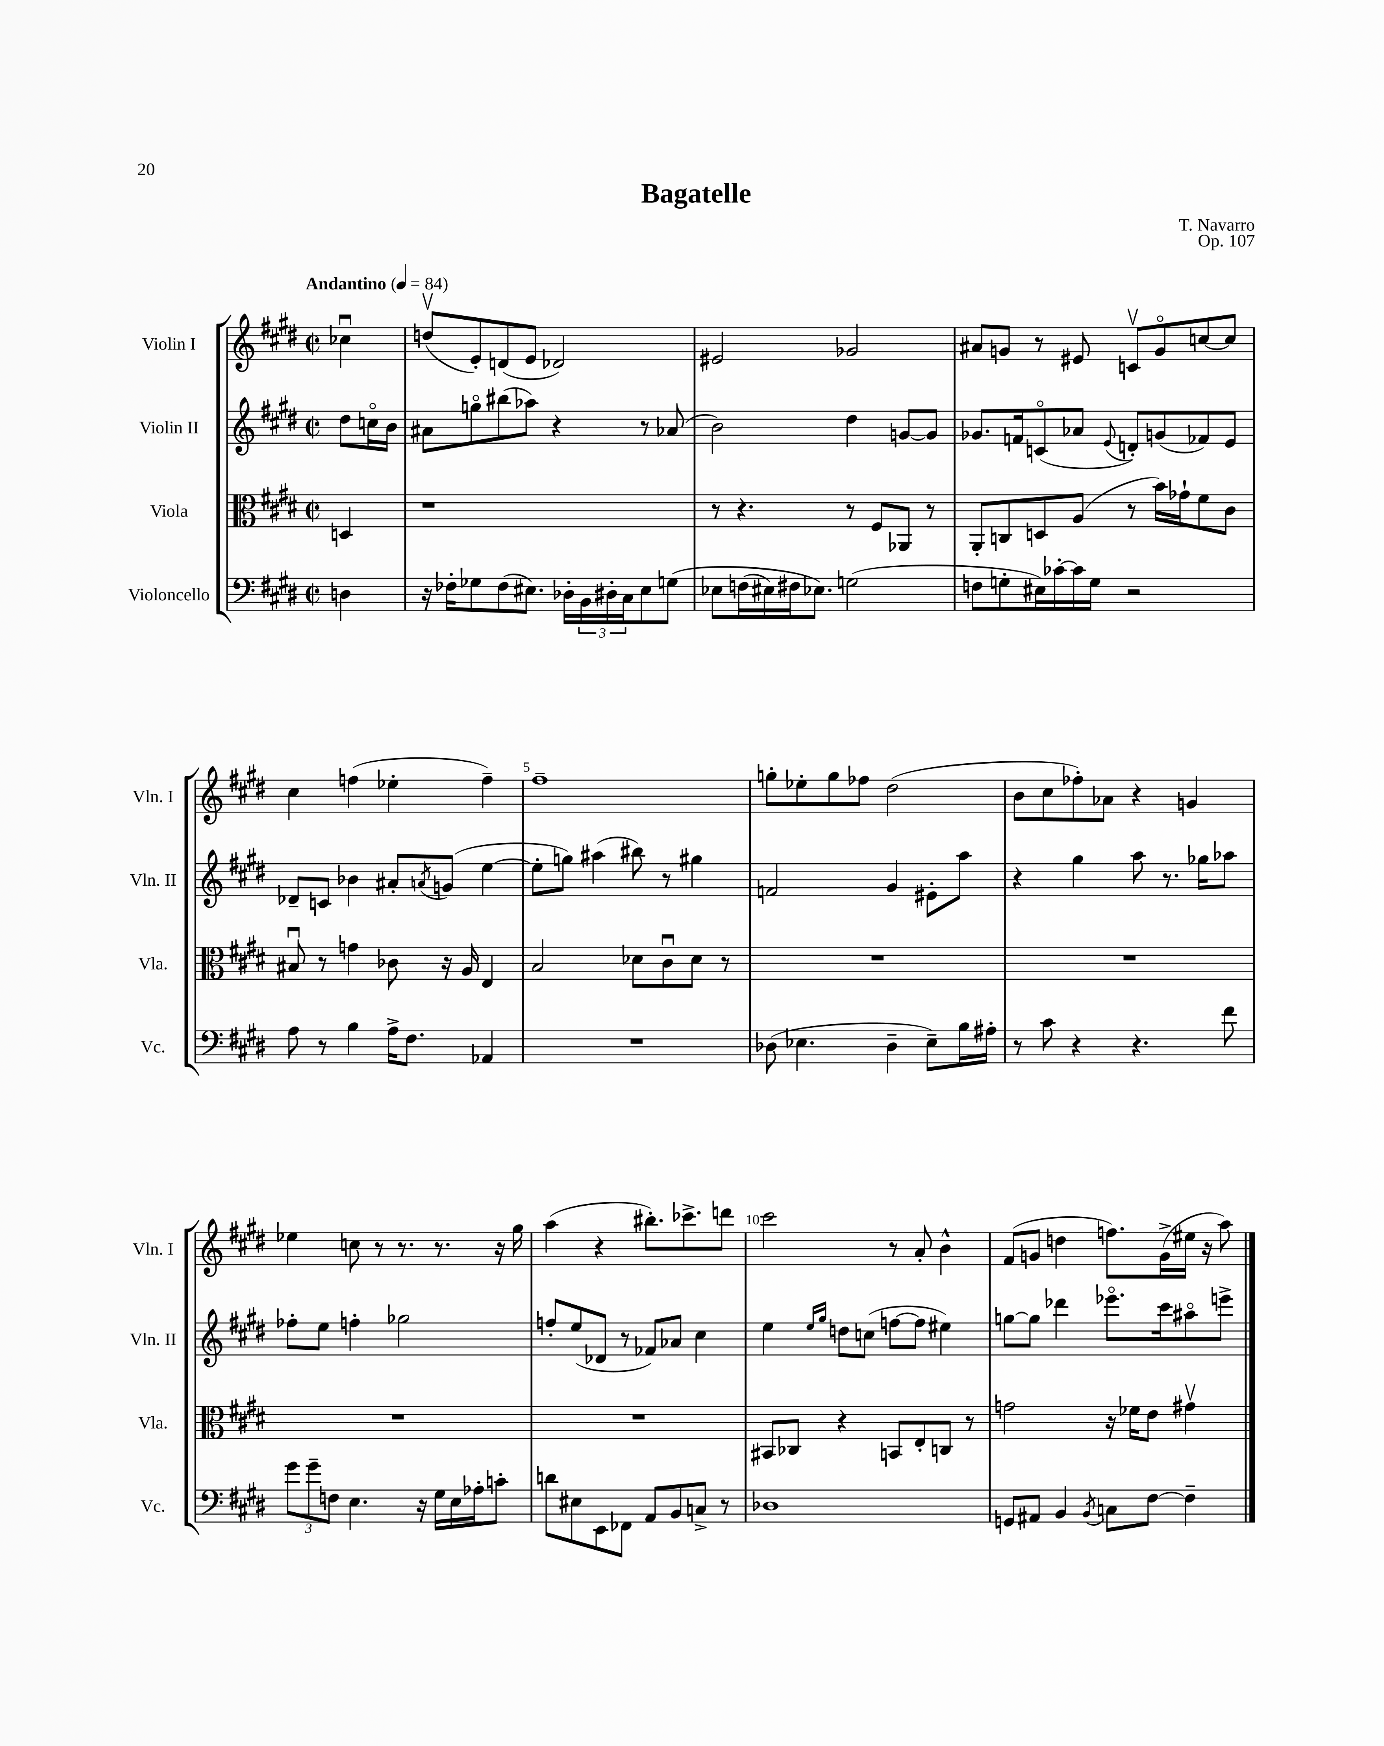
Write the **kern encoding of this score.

**kern	**kern	**kern	**kern
*staff4	*staff3	*staff2	*staff1
*clefF4	*clefC3	*clefG2	*clefG2
*k[f#c#g#d#]	*k[f#c#g#d#]	*k[f#c#g#d#]	*k[f#c#g#d#]
*M2/2	*M2/2	*M2/2	*M2/2
*met(c|)	*met(c|)	*met(c|)	*met(c|)
*MM84	*MM84	*MM84	*MM84
4D	4D	8dd#	4cc-u
.	.	16cco	.
.	.	16b	.
=	=	=	=
16r	1r	8a#	(8ddv
16F-'	.	.	.
8G-	.	8ggo	8e')
(8F-	.	(8bb#	(8d
8.E#)	.	8aa-)	8e
.	.	4r	2d-)
16D-'	.	.	.
24BB	.	.	.
24D#'	.	.	.
24C#	.	.	.
8E#	.	8r	.
&(8G	.	(8a-	.
=	=	=	=
8E-	8r	2b)	2e#
(16F	4.r	.	.
16E#)	.	.	.
16F#	.	.	.
8.E-&)	.	.	.
(2G	8r	4dd#	2g-
.	8F#	.	.
.	8AA-	[8g	.
.	8r	8g]	.
=	=	=	=
8F	8AA'	8.g-	8a#
8G'	8C	.	8g
.	.	16f	.
16E#)	8D	(8co	8r
[16c-'	.	.	.
16c-]	(8A	8a-	8e#
16G	.	.	.
.	.	8qqe	.
2r	8r	8d')	8cv
.	16b)	(8g	8go
.	16g-`	.	.
.	8f#	8f-)	[8cc
.	8c#	8e	8cc]
=	=	=	=
8A	8B#u	8d-~	4cc#
8r	8r	8c	.
4B	4g	4b-	(4ff
16A^	8c-	8a#'	4ee-'
8.F#	.	.	.
.	.	8qa	.
.	16r	(8g	.
.	16A	.	.
4AA-	4E	[4ee	4ff~)
=	=	=	=
1r	2B	8ee']	1ff#~
.	.	8gg)	.
.	.	(4aa#	.
.	8d-	8bb#)	.
.	8c#u	8r	.
.	8d-	4gg#	.
.	8r	.	.
=	=	=	=
(8D-	1r	2f	8gg'
4.E-	.	.	8ee-'
.	.	.	8gg
.	.	.	8ff-
4D-~	.	4g#	(2dd#
8E-~)	.	8e#'	.
16B	.	8aa	.
16A#'	.	.	.
=	=	=	=
8r	1r	4r	8b
8c#	.	.	8cc#
4r	.	4gg#	8ff-')
.	.	.	8a-
4.r	.	8aa	4r
.	.	8.r	.
.	.	.	4g
.	.	16gg-	.
8f#	.	8aa-	.
=	=	=	=
12g#	1r	8ff-'	4ee-
12g#~	.	.	.
.	.	8ee	.
12F	.	.	.
4.E	.	4ff'	8cc
.	.	.	8r
.	.	2gg-	8.r
16r	.	.	.
16G#	.	.	8.r
16E	.	.	.
16A-'	.	.	.
8c'	.	.	16r
.	.	.	16gg#
=	=	=	=
8d	1r	8ff'	(4aa
8E#	.	(8ee	.
8EE	.	8d-	4r
8FF-	.	8r	.
8AA	.	8f-)	8.bb#')
8BB	.	8a-	.
.	.	.	8.ccc-^
8C^	.	4cc#	.
8r	.	.	8ddd
=	=	=	=
1D-	8BB#	4ee	2ccc#
.	8C-	.	.
.	.	16qqee	.
.	.	16qqgg#	.
.	4r	8dd	.
.	.	(8cc	.
.	8BB	[8ff	8r
.	8E'	8ff]	8a'
.	8C	4ee#)	4b^^
.	8r	.	.
=	=	=	=
8GG	2g	[8gg	(8f#
8AA#	.	8gg]	8g
4BB	.	4ddd-	4dd
8qBB	.	.	.
8C	16r	8.eee-o	8.ff)
.	16f-	.	.
[8F#	8e	.	.
.	.	16ccc#	(16g^
4F#~]	4g#v	8aa#o	16ee#
.	.	.	16r
.	.	8eee^	8aa)
==	==	==	==
*-	*-	*-	*-
